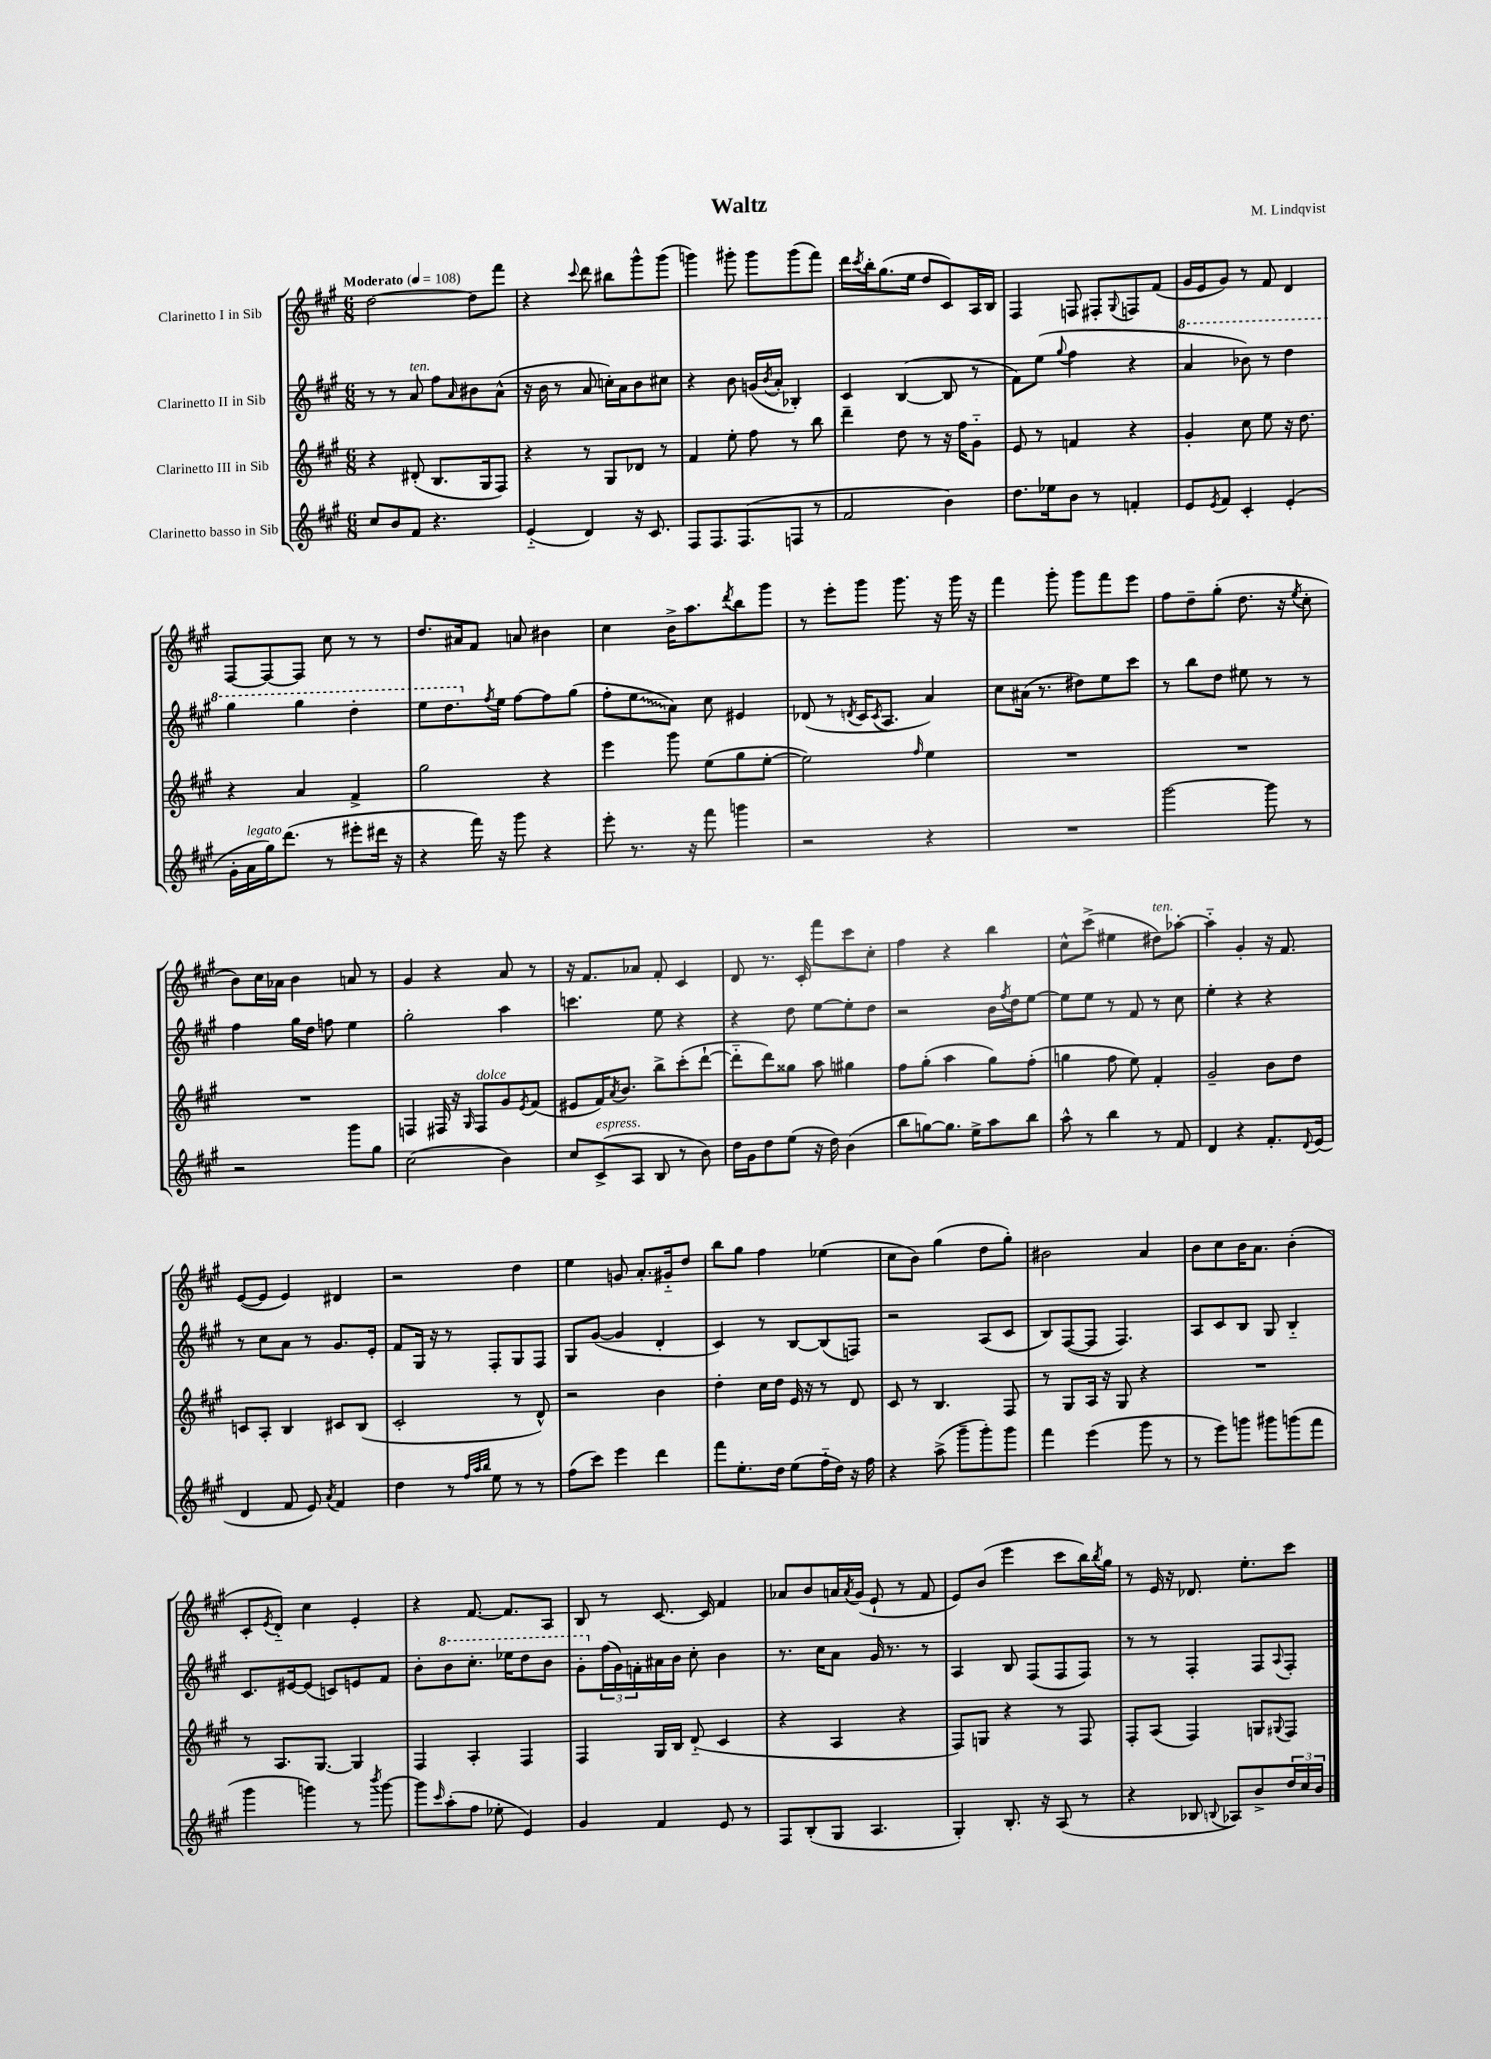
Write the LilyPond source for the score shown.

\header { title = "Waltz" composer = "M. Lindqvist" }
<<
\new StaffGroup <<
\new Staff = "s0" \with { instrumentName = "Clarinetto I in Sib" } {
    \clef treble \key a \major \numericTimeSignature \time 6/8 \tempo "Moderato" 4 = 108
    d''2~ d''8 fis'''8 |
    r4 \appoggiatura { cis'''8 } d'''8 bis''8 gis'''8-^ gis'''8( |
    g'''4) gis'''8-. gis'''8 gis'''8( fis'''8) |
    d'''16 \acciaccatura { cis'''8 } b''16-. gis''8.( e''16 d''8 cis'8) a16 b16 |
    fis4 f8 fis8-. \appoggiatura { gis8 } f8 fis'8( |
    gis'16 e'16 gis'8) r8 fis'8 d'4 |
    fis8~ fis8~ fis8 cis''8 r8 r8 |
    d''8. ais'16 fis'8 a'8 bis'4 |
    cis''4 b'16-> a''8. \acciaccatura { d'''8 } b''8 gis'''8 |
    r8 e'''8-. gis'''8 gis'''8. r16 gis'''16 r16 |
    fis'''4 gis'''8-. gis'''8 fis'''8 e'''8 |
    fis''8 d''8-- gis''8-.( d''8. r16 \acciaccatura { e''8 } cis''8-. |
    b'8) cis''16 aes'16 b'4 a'8 r8 |
    gis'4 r4 a'8 r8 |
    r16 fis'8. aes'8 fis'8-. cis'4 |
    d'8 r8. cis'16-. fis'''8 cis'''8 cis''8-. |
    fis''4 r4 b''4 |
    cis''8-^ cis'''8->( eis''4 dis''8^\markup { \italic "ten." }) aes''8~-. |
    aes''4-_ gis'4-. r16 fis'8. |
    e'8~( e'8 e'4) dis'4 |
    r2 d''4 |
    e''4 g'8 a'8.-. gis'16-_ d''8 |
    b''8 gis''8 fis''4 ees''4( |
    cis''8 b'8) gis''4( d''8 gis''8-.) |
    bis'2 a'4 |
    b'8 cis''8 b'16 a'8. b'4-.( |
    cis'8-. \acciaccatura { e'8 } d'8-_) cis''4 e'4-. |
    r4 fis'8.~ fis'8. a8 |
    b8 r8 cis'8.~ cis'16 fis'4 |
    aes'8 b'8 a'16 \acciaccatura { a'8 } gis'16( e'8-! r8 fis'8 |
    e'8) b'8( e'''4 cis'''8 b''16) \acciaccatura { b''8 } gis''16 |
    r8 e'16 r16 des'8. e''8.-. cis'''8 \bar "|." |
}
\new Staff = "s1" \with { instrumentName = "Clarinetto II in Sib" } {
    \clef treble \key a \major \numericTimeSignature \time 6/8
    r8 r8 a'8^\markup { \italic "ten." } fis''8 \grace { a'16 } bis'8 a'8-^( |
    r16 b'16 r8 a'8 c''16-.) a'16 b'8 cis''8 |
    r4 b'8 g'16( \acciaccatura { b'8 } a'16-. bes4-.) |
    cis'4 b4~( b8 r8 |
    fis'8) e''8( \appoggiatura { gis''8 } fis''4 r4 |
    \ottava #1 a''4 bes''8) r8 d'''4 |
    gis'''4 gis'''4 d'''4-. |
    e'''8 d'''8. \ottava #0 \acciaccatura { fis''8 } e''16 fis''8~ fis''8 gis''8( |
    fis''8-. \once \override Glissando.style = #'zigzag e''8\glissando a'8) cis''8 eis'4 |
    des'8( r8 \acciaccatura { d'8 } cis'16 \acciaccatura { cis'8 } a8. a'4) |
    cis''8 ais'16( r8. dis''8) e''8 cis'''8 |
    r8 b''8 d''8 eis''8 r8 r8 |
    fis''4 gis''16 d''16 f''8 e''4 |
    gis''2-. a''4 |
    c'''4. e''8 r4 |
    r4 d''8 e''8~ e''8-. d''8 |
    r2 b'16 \acciaccatura { fis''8 } d''16 e''8~ |
    e''8 e''8 r8 fis'8 r8 cis''8 |
    e''4-. r4 r4 |
    r8 cis''8 a'8 r8 gis'8. e'16-. |
    fis'8 gis16 r16 r8 fis8-. gis8 fis8 |
    gis8 gis'8~( gis'4 d'4-. |
    cis'4) r8 b8~ b8( f8) |
    r2 a8( cis'8 |
    b8) fis8~( fis8 fis4.) |
    a8 cis'8 b8 gis8 b4-_ |
    cis'8. eis'16~ eis'8( c'8) e'8 fis'8 |
    b'8-. \ottava #1 b''8 cis'''8.-. ees'''16 d'''8 b''8 |
    gis''8-. \ottava #0 \tuplet 3/2 { fis''16( gis'16) f'16-. } ais'16 b'16 cis''8-. b'4 |
    r8. cis''16 a'8 gis'16 r8. r8 |
    a4 b8 fis8( fis8 fis8) |
    r8 r8 fis4-. fis8 \appoggiatura { a8 } fis8-. \bar "|." |
}
\new Staff = "s2" \with { instrumentName = "Clarinetto III in Sib" } {
    \clef treble \key a \major \numericTimeSignature \time 6/8
    r4 dis'8-.( b8. gis16 fis8) |
    r4 r8 gis8 des'8 r8 |
    fis'4 e''8-. fis''8 r8 b''8 |
    d'''4-- d''8 r8 r16 fis''16 gis'8-_ |
    e'8 r8 f'4 r4 |
    gis'4-. cis''8 e''8 r16 d''8. |
    r4 a'4 fis'4-> |
    gis''2 r4 |
    e'''4 gis'''8 e''8( gis''8 e''8~-. |
    e''2) \grace { fis''16 } e''4 |
    R2. |
    R2. |
    R2. |
    f4 fis16 r16 \grace { gis16 } fis8^\markup { \italic "dolce" } gis'8 \acciaccatura { e'8 } fis'8( |
    eis'8 fis'16) \acciaccatura { a'8 } b'8. b''8-> cis'''8-.( d'''8~-! |
    d'''8-_ d'''8) gisis''8 a''8 gis''4 |
    fis''8 gis''8-.( a''4 gis''8) fis''8-.( |
    g''4 fis''8 e''8) fis'4-. |
    gis'2-- b'8 d''8 |
    c'8 a8-. b4 cis'8 b8( |
    cis'2-. r8 d'8-^) |
    r2 b'4 |
    d''4-. cis''16 d''16 e'16 r16 r8 d'8 |
    cis'8 r8 b4. fis8 |
    r8 gis8 a16 r16 gis8 r4 |
    R2. |
    r8 a8. gis8.~ gis4 |
    fis4 a4-. fis4 |
    fis4 gis16 b16 d'8-_( cis'4 |
    r4 a4 r4 |
    fis8) g8 r4 r8 fis8 |
    fis8-. a8( fis4) g8 \appoggiatura { gis8 } fis8 \bar "|." |
}
\new Staff = "s3" \with { instrumentName = "Clarinetto basso in Sib" } {
    \clef treble \key a \major \numericTimeSignature \time 6/8
    cis''8 b'8 fis'8 r4. |
    e'4-_( d'4) r16 cis'8. |
    fis8 fis8. fis8.( f8 r8 |
    fis'2 b'4) |
    d''8. ees''16 b'8 r8 f'4-. |
    e'8 \acciaccatura { e'8 } fis'8 cis'4-. e'4-.( |
    gis'16-. a'16^\markup { \italic "legato" } gis''16) d'''8.( r8 eis'''8-. dis'''16 r16 |
    r4 fis'''16) r16 gis'''8 r4 |
    e'''8-. r8. r16 fis'''8 g'''4 |
    r2 r4 |
    R2. |
    gis'''2~ gis'''8 r8 |
    r2 gis'''8 gis''8 |
    cis''2( b'4) |
    cis''8 cis'8->^\markup { \italic "espress." }( a8 b8 r8 b'8) |
    d''16 gis'16 d''8 e''8( r16 d''16) b'4( |
    b''8 g''8~) g''8. e''16-> a''8 b''8 |
    a''8-^ r8 b''4 r8 fis'8 |
    d'4 r4 fis'8.-. \appoggiatura { d'8 } e'16( |
    d'4 fis'8 e'8) \acciaccatura { a'8 } fis'4 |
    d''4 r8 \grace { fis''32 a''32 b''32 } e''8 r8 r8 |
    fis''8( cis'''8) e'''4 d'''4 |
    fis'''8 e''8.-. d''16 e''8( fis''16-_ d''16) r16 fis''16 |
    r4 a''8->( gis'''8-- gis'''8-.) gis'''8 |
    fis'''4 e'''4( gis'''8 r8 |
    r8 e'''8) g'''8 gis'''8 g'''8( fis'''8 |
    gis'''4 g'''4) r8 \acciaccatura { b'''8 } g'''8~ |
    g'''8 \grace { cis'''16 } a''8-.( fis''8 ees''8-. e'4) |
    gis'4 fis'4 e'8 r8 |
    fis8 b8-.( gis8 a4. |
    gis4-.) b8.-. r16 a8( r8 |
    r4 bes8 \appoggiatura { b8 } aes8) b'8-> \tuplet 3/2 { d''16 cis''16 b'16 } \bar "|." |
}
>>
>>
\layout { \context { \Score \remove "Bar_number_engraver" } }
